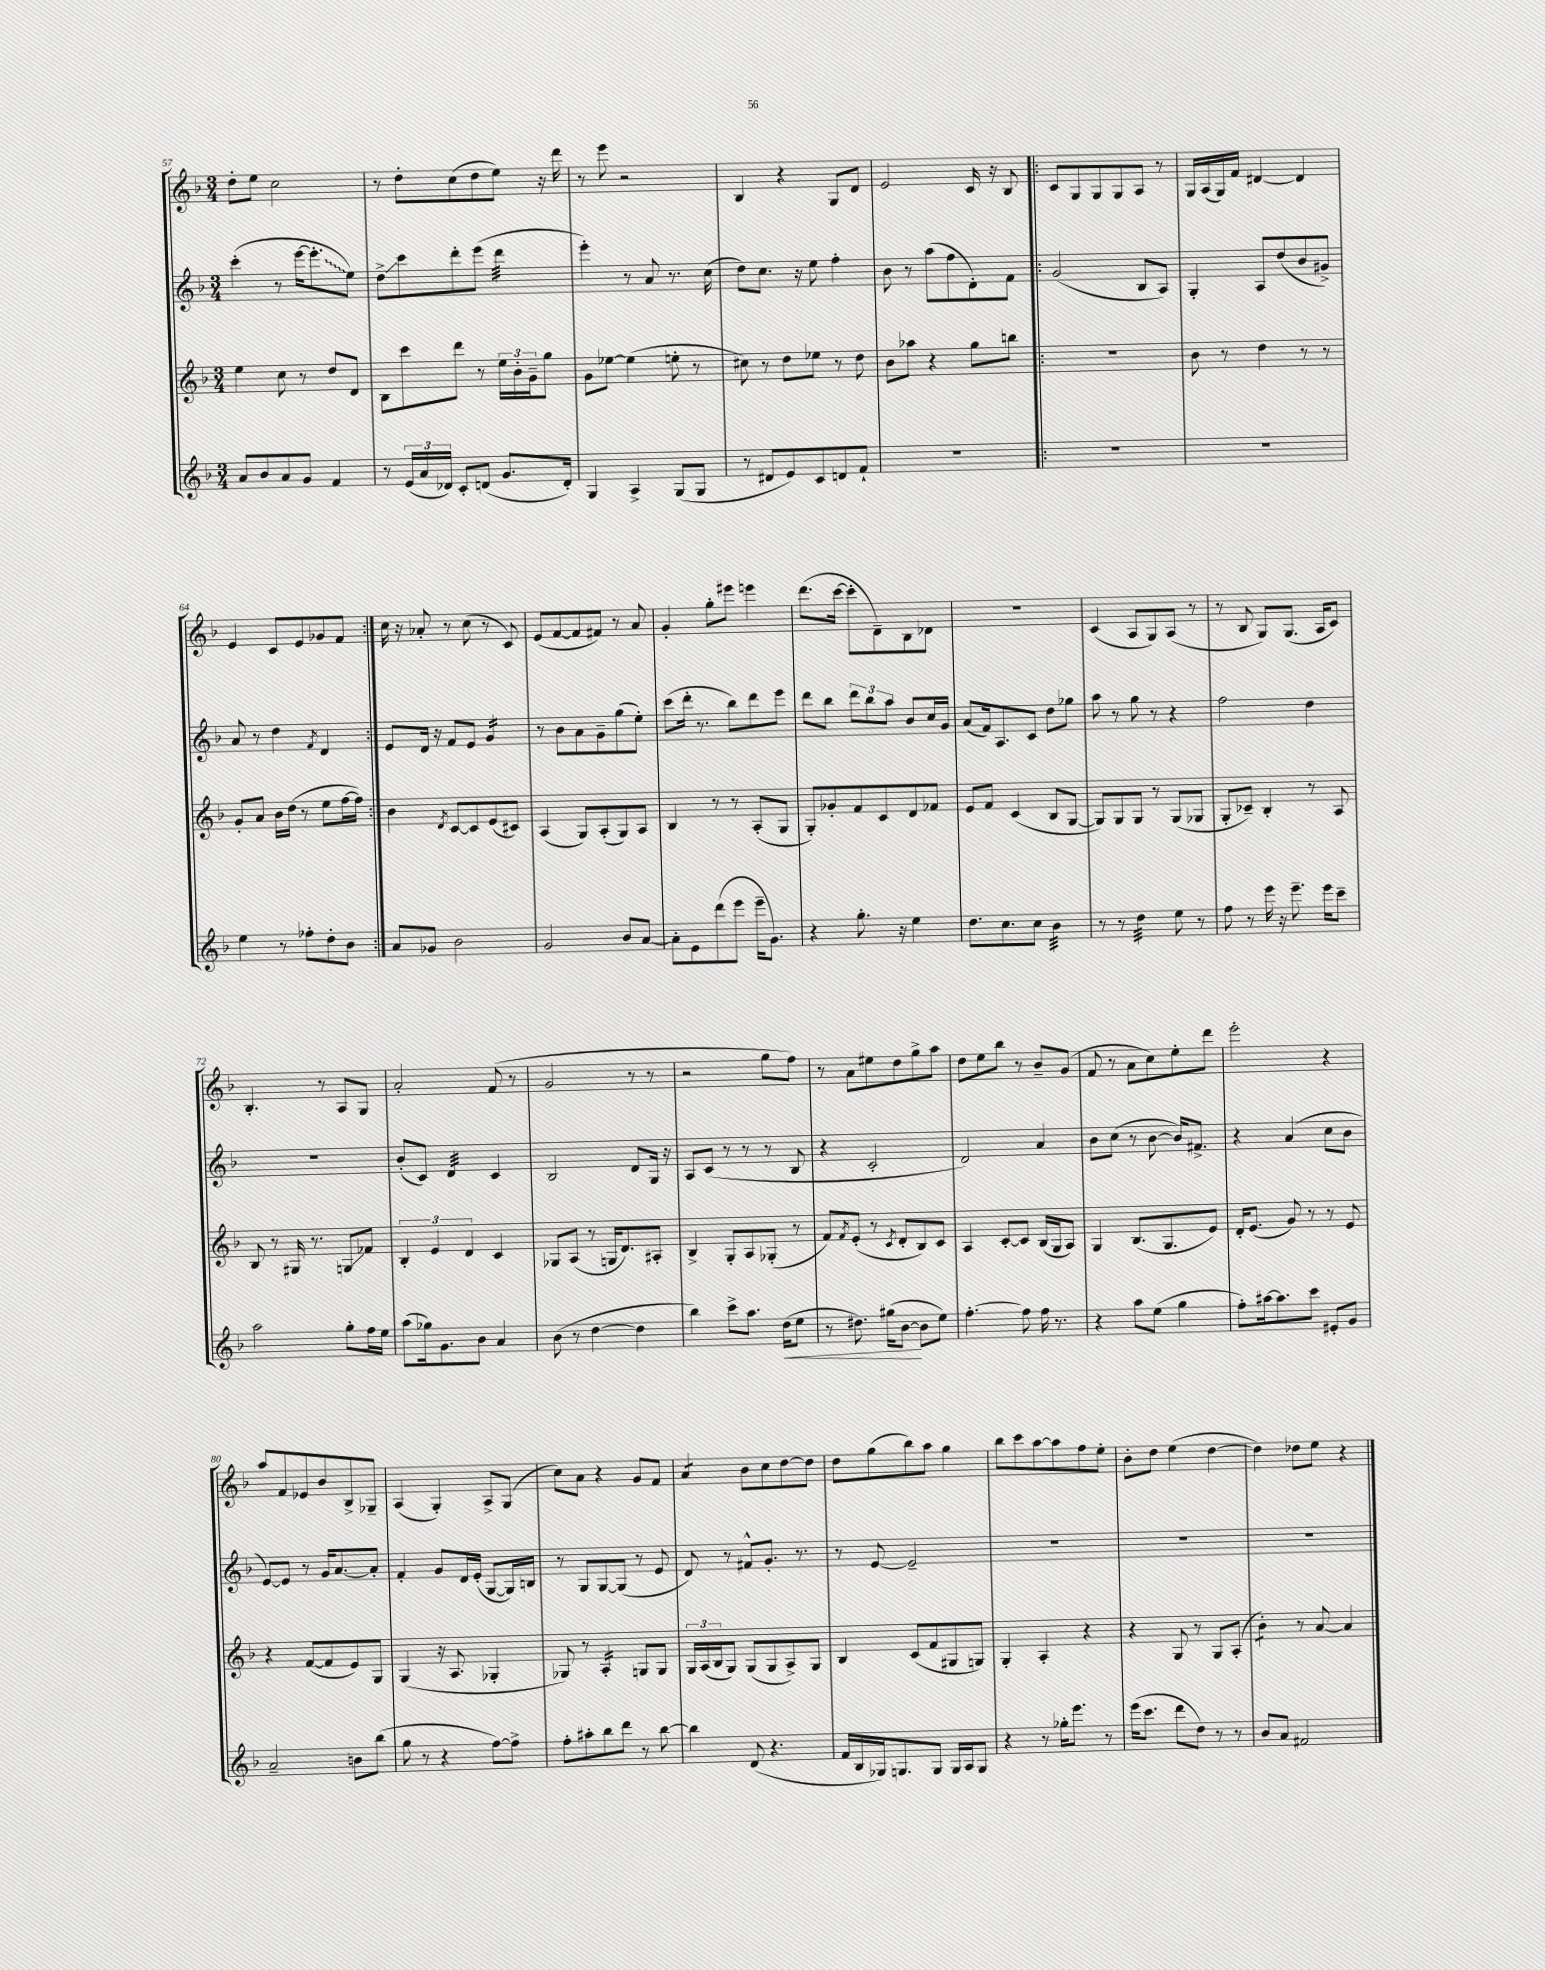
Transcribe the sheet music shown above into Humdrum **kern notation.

**kern	**kern	**kern	**kern
*staff4	*staff3	*staff2	*staff1
*clefG2	*clefG2	*clefG2	*clefG2
*k[b-]	*k[b-]	*k[b-]	*k[b-]
*M3/4	*M3/4	*M3/4	*M3/4
8a	4ee	(4ccc'	8dd'
8b-	.	.	8ee
8a	8cc	8r	2cc
8g	8r	[16eee	.
.	.	8.eee']	.
4f	8dd	.	.
.	8d	8ee)	.
=	=	=	=
8r	8B-	8dd^	8r
(24e	8ccc	8ccc	8dd'
24a	.	.	.
24d-)	.	.	.
8c'	8ddd	8ddd'	(8cc
(8d	8r	(8eee	8dd
8.g	24ee	4ddd	8ee)
.	24b-'	.	.
.	24g~	.	.
.	8gg	.	16r
16d')	.	.	16ddd
=	=	=	=
4G	8g	4eee')	8r
.	[8ee-	.	8eee
4A^	(4ee-]	8r	2r
.	.	8a	.
(8G	8ee'	8.r	.
8G	8r	.	.
.	.	(16cc	.
=	=	=	=
8r	8cc#)	8dd)	4B-
8d#	8r	8.cc	.
8e)	8dd	.	4r
.	.	16r	.
8c	8ee-	8ee	.
8d	8r	4ff'	8G
8f`	8dd	.	8d
=	=	=	=
2.r	8b-	8b-	2e
.	8aa-	8r	.
.	4r	(8aa	.
.	.	8ff	.
.	8gg	8d')	16c
.	.	.	16r
.	8bb	8f	8B-
=!|:	=!|:	=!|:	=!|:
2.r	2.r	(2g	8c
.	.	.	8G
.	.	.	8G
.	.	.	8G
.	.	8B-	8A
.	.	8A)	8r
=	=	=	=
2.r	8b-	4G'	16G
.	.	.	(16A
.	8r	.	16G)
.	.	.	16f
.	4dd	8A	[4d#
.	.	(8dd	.
.	8r	8b-	4d#]
.	8r	8g#^)	.
=	=	=	=
4ee	8g'	8a	4e
.	8a	8r	.
8r	16b-	4dd	8c
.	(16dd	.	.
8ff-'	8r	.	8e
.	.	8qf	.
8dd'	8ee	4d	8g-
8b-	[16ff	.	8f
.	16ff])	.	.
=:|!	=:|!	=:|!	=:|!
8a	4b-	8e	16cc
.	.	.	16r
8g-	.	16d	8a-'
.	.	16r	.
.	8qd	.	.
2b-	[8c	8f	8r
.	8c]	8e	(8cc
.	(8e	4g	8r
.	8c#)	.	8c)
=	=	=	=
2g	(4A	8r	(8e
.	.	8b-	[8f
.	8G)	8a	8f]
.	(8A'	8g~	8f#)
8b-	8G)	(8gg	8r
[8a	8A	8ee')	8a
=	=	=	=
8a']	4B-	(8ccc	4g'
8e	.	16ddd'	.
.	.	8.r	.
(8ddd	8r	.	8gg'
8eee	8r	8bb-)	8eee#
16eee~	(8A'	8ddd	4eee
8.g)	.	.	.
.	8G	8eee	.
=	=	=	=
4r	8G')	8ddd	(8.ddd
.	8g-'	8bb-	.
.	.	.	[16ccc
8.gg'	8f	12ddd	8ccc']
.	.	12bb-	.
.	8c	.	8d~)
.	.	12aa	.
16r	.	.	.
4ee	8d	8b-	8B-
.	8f-	16cc	8d-
.	.	16g	.
=	=	=	=
8.dd	8e	(8a	2.r
.	8f	16f)	.
8.cc	.	8.A	.
.	(4c	.	.
8cc	.	8c	.
4b-	8B-	8dd	.
.	[8G	8gg-	.
=	=	=	=
8r	8G])	8aa	(4c
8r	8G	8r	.
4dd	8G	8gg	8A
.	8r	8r	8G)
8ee	(8G	4r	(8A
8r	8G-	.	8r
=	=	=	=
8ff	8G'	2ff	8r
8r	8c-~)	.	8B-
16eee	4B-'	.	8G)
16r	.	.	.
8.eee~	.	.	(8.G
.	8r	4dd	.
16eee	.	.	16A
8ccc~	8A	.	8c)
=	=	=	=
2aa	8B-	2.r	4.B-'
.	8r	.	.
.	16G#	.	.
.	8.r	.	.
.	.	.	8r
8gg'	8G	.	8A
16ff	8f-	.	8G
16ee	.	.	.
=	=	=	=
(8aa	6B-'	(8b-'	2a'
16gg-)	.	8c)	.
.	6e	.	.
8.g	.	.	.
.	.	4d	.
.	6d	.	.
8b-	.	.	.
4a	4c	4c	(8f
.	.	.	8r
=	=	=	=
(8b-	8G-	2B-	2g
8r	(8A	.	.
[4dd	8r	.	.
.	16G	.	.
.	8.d)	.	.
4dd]	.	8d	8r
.	8A#'	16G	8r
.	.	16r	.
=	=	=	=
4bb-)	4B-^	8A	2r
.	.	(8c	.
8ccc^	8G'	8r	.
8.aa	8A	8r	.
.	(8G-'	8r	8gg
(16dd	.	.	.
8ee	8r	8B-	8ff)
=	=	=	=
8r	8f)	4r	8r
.	8qf	.	.
8.dd#)	(8e'	.	8a
.	8r	2c'	8ee#
(16gg#	.	.	.
.	8qc	.	.
[8b-	8d'	.	8dd
8b-]	8B-)	.	8gg^
8ee)	8c	.	8aa
=	=	=	=
[4.ff'	4A	2d)	8dd
.	.	.	8ee
.	[8c'	.	8bb-
8ff]	8c]	.	8r
16ff	(16B-	4a	8b-~
8.r	16G	.	.
.	8A)	.	(8g
=	=	=	=
4r	4G	8b-	8f
.	.	(8cc	8r
8aa	(8.B-	8r	8a
(8ee	.	[8b-	8cc)
.	8.G	.	.
4gg	.	16b-])	8ee'
.	.	8.f#^	.
.	8e)	.	8ddd
=	=	=	=
8ff')	16d'	4r	2eee'
.	(8.e	.	.
[16aa#	.	.	.
8.aa#]	.	.	.
.	8g)	(4a	.
8ccc	8r	.	.
8e#'	8r	8cc	4r
8g	8e	8b-	.
=	=	=	=
2a~	4r	[8e)	8aa
.	.	8e]	8f
.	([8f	8r	8e-
.	8f]	16g	8b-
.	.	[8.a	.
8b	8e)	.	8B-^
(8bb-	8G	8a']	8G-~
=	=	=	=
8gg	(4G	4f'	(4A
8r	.	.	.
4r	16r	8g	4G')
.	8.A	.	.
.	.	16d	.
.	.	(16e'	.
[8ff)	4G-'	[8G	8A^
8ff^]	.	16G])	(8G
.	.	16B	.
=	=	=	=
8ff'	8G-)	8r	8cc)
8aa#'	8r	8G	8a
8bb-	4A'	[8G	4r
8ddd	.	(8G]	.
8r	8G	8r	8g
[8bb-	8G	8e	8f
=	=	=	=
4bb-]	24G	8d)	4a
.	(24A	.	.
.	24B-	.	.
.	8G)	8r	.
(8d	(8G	8f#^^	8b-
4.r	8G	8.g'	8cc
.	8A^)	.	[8dd
.	.	8.r	.
.	8G	.	8dd]
=	=	=	=
16f	4B-	8r	8dd
16B-	.	.	.
16G-)	.	[8e	(8gg
8.G	.	.	.
.	(8c	2e~]	8bb-)
8G	8f	.	8aa
16G	8G#	.	4gg
16A	.	.	.
8G	8G)	.	.
=	=	=	=
4r	4G'	2.r	8bb-
.	.	.	8ccc
8r	4A'	.	[8aa
16gg-'	.	.	8aa]
8.eee	.	.	.
.	4r	.	8ff
8r	.	.	8ee'
=	=	=	=
(16eee	4r	2.r	8b-'
8.ccc	.	.	.
.	.	.	8dd
8ddd	8G	.	(4ee
8dd)	8r	.	.
8r	8G	.	[4dd
8r	(8A'	.	.
=	=	=	=
8b-	4b-')	2.r	4dd])
8a	.	.	.
2f#	8r	.	8dd-
.	[8a	.	8ee
.	4a]	.	4r
==	==	==	==
*-	*-	*-	*-
